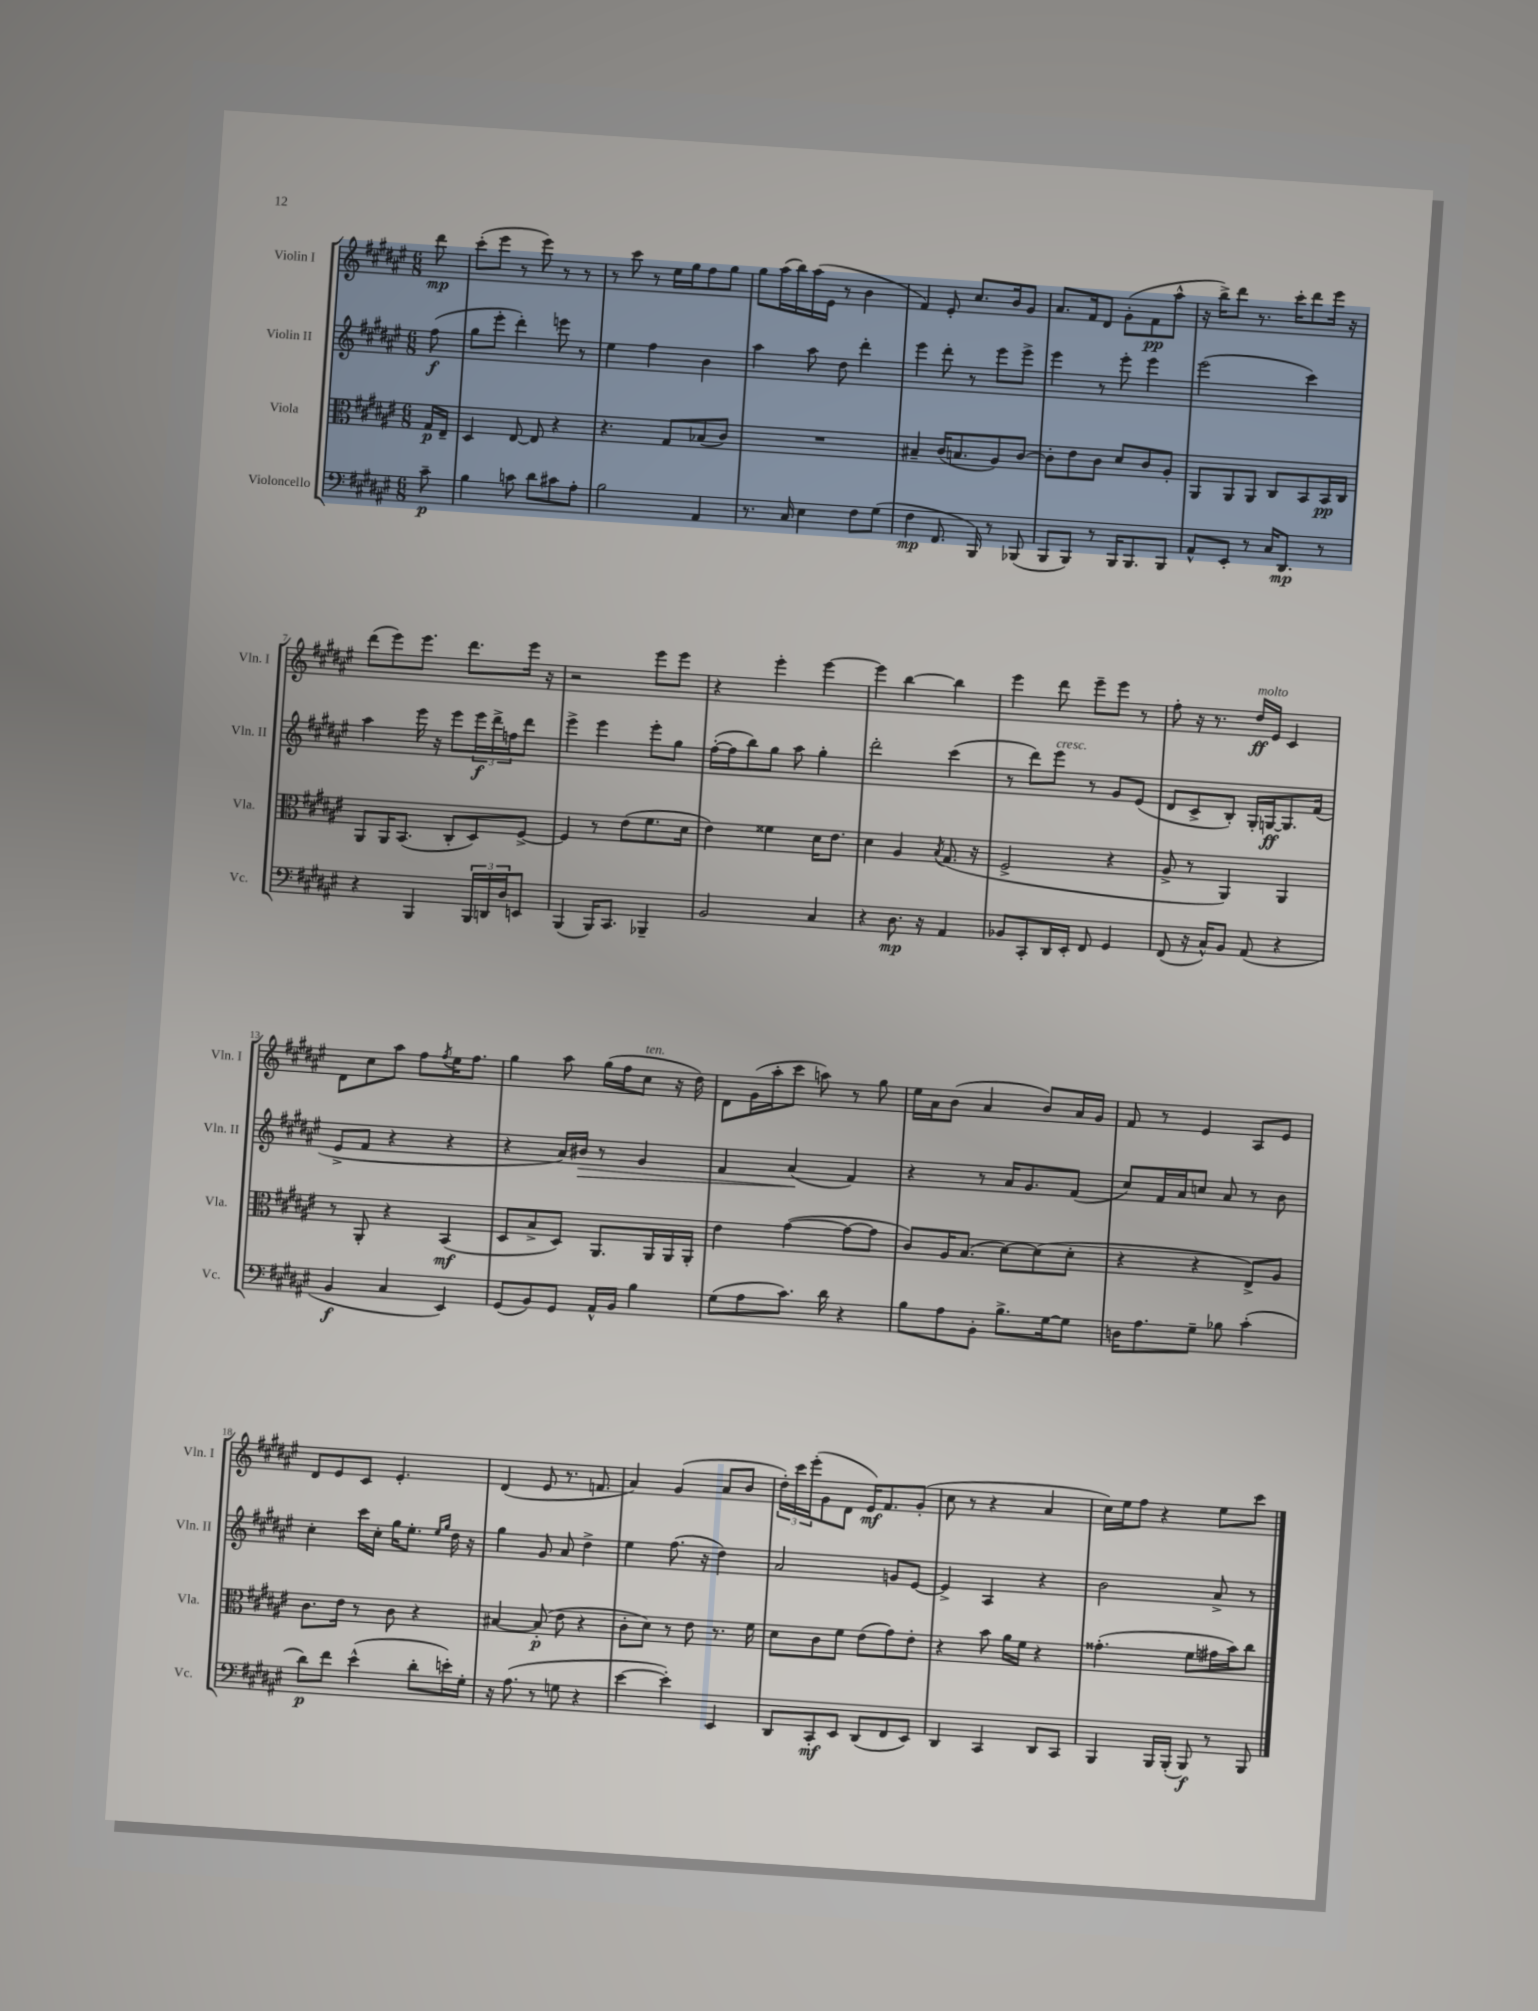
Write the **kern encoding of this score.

**kern	**kern	**kern	**kern
*staff4	*staff3	*staff2	*staff1
*clefF4	*clefC3	*clefG2	*clefG2
*k[f#c#g#d#a#e#]	*k[f#c#g#d#a#e#]	*k[f#c#g#d#a#e#]	*k[f#c#g#d#a#e#]
*M6/8	*M6/8	*M6/8	*M6/8
8c#~	16G#	(8ff#	8ddd#
.	16E#~	.	.
=	=	=	=
4B	4D#	8gg#	(8ccc#'
.	.	8eee#'	8eee#
8c	[8E#	4ddd#')	8r
8d#	8E#]	.	8eee#)
8c#	4r	8eee	8r
8A#'	.	8r	8r
=	=	=	=
2B	4.r	4ee#	8r
.	.	.	8ccc#
.	.	4ff#	8r
.	8G#	.	16ee#
.	.	.	16gg#
4AA#	(8B-	4b	8ff#
.	8c#)	.	8gg#
=	=	=	=
8.r	2.r	4aa#	8gg#
.	.	.	(16aa#
16C#	.	.	16bb)
4E#	.	8aa#	(16aa#
.	.	.	16e#
.	.	8dd#	8r
8F#	.	4ddd#'	4b
(8G#	.	.	.
=	=	=	=
4F#	4B#~	4eee#	4f#)
8.FF#	(16c#	8ddd#'	8e#'
.	8.B	.	.
.	.	8r	8.cc#
16BBB)	.	.	.
8r	8A#)	8eee#	.
.	.	.	16b
(8BBB-	[8c#	8eee#^	8g#
=	=	=	=
8BBB	8c#']	4eee#	8.a#
8BBB)	8e#	.	.
.	.	.	16f#
8r	8c#	8r	8d#
16BBB	8d#	8eee#'	(8g#'
8.BBB	.	.	.
.	8c#	4eee#	8f#
8BBB	8A#'	.	8aa#^^
=	=	=	=
8AA#^^	8AA#	(2eee#	16r
.	.	.	16bb^)
8EE#'	8AA#	.	8ddd#
8r	8AA#	.	8.r
16C#	8C#	.	.
8.DD#	.	.	16ccc#'
.	8BB	4ccc#)	8ddd#
8r	16BB	.	16eee#
.	16C#	.	16r
=	=	=	=
4r	8AA#	4aa#	(8ddd#
.	16AA#	.	8eee#)
.	(8.BB	.	.
4BBB	.	16eee#	8.eee#
.	.	16r	.
.	8C#'	8eee#	.
.	.	.	8.ddd#
24BBB	8D#)	24eee#	.
24DD	.	24ddd#^	.
24D#	.	24ff	.
8EE	[8F#^	8ddd#	16eee#
.	.	.	16r
=	=	=	=
(4BBB	4F#]	4eee#^	2r
16BBB)	8r	4eee#	.
8.CC#	.	.	.
.	(8e#	.	.
4BBB-~	8.f#	8eee#'	8eee#
.	.	8gg#	8eee#
.	16d#	.	.
=	=	=	=
2BB	4e#)	([16ff#'	4r
.	.	16ff#]	.
.	.	8bb)	.
.	4f##	8gg#	4eee#'
.	.	8aa#	.
4C#	16d#	4gg#'	[4eee#
.	8.e#	.	.
=	=	=	=
4r	4d#	2ddd#'	4eee#]
8.D#	4A#	.	[4bb
16r	.	.	.
.	8qB	.	.
4AA#	(8.G#	(4ccc#	4bb]
.	16r	.	.
=	=	=	=
8BB-	2F#^	8r	4eee#
8CC#'	.	8ddd#)	.
16DD#	.	8eee#	8ddd#
16EE#'	.	.	.
8FF#	.	8r	8eee#~
4GG#	4r	8g#	8eee#
.	.	(8e#	8r
=	=	=	=
(8FF#	8A#^	8d#	8ff#'
16r	8r	8c#^	16r
16C#^^)	.	.	8.r
8BB	4AA#)	8B')	.
(8AA#	.	16G#'	16dd#
.	.	[16G	16e#
4r	4AA#	8.G]	4c#
.	.	(16f#	.
=	=	=	=
4BB	8r	8e#^	8d#
.	8AA#'	8f#	8cc#
4C#	4r	4r	8aa#
.	.	.	8ff#
.	.	.	8qff#
4EE#)	(4BB	4r	16ee#
.	.	.	8.ff#
=	=	=	=
(8GG#	8D#	4r	4gg#
8BB)	8B^	.	.
8GG#	8D#)	16a#)	8aa#
.	.	16b#	.
16AA#^^	8.AA#	8r	(16gg#
16BB	.	.	16ff#
4B	.	4g#	8cc#
.	16AA#	.	.
.	16AA#	.	16r
.	16AA#'	.	16dd#)
=	=	=	=
(8G#	4e#	4f#	8d#
8A#	.	.	(16g#
.	.	.	16aa#'
8.c#)	([4g#	(4a#	8ccc#
.	.	.	8aa)
16d#	.	.	.
4r	8g#_	4f#)	8r
.	8g#]	.	8gg#
=	=	=	=
8B	8c#)	4r	16ee#
.	.	.	16a#
8A#	16A#	.	(8b
.	(8.B	.	.
8BB'	.	8r	4a#
8.B^	[8d#)	16a#	.
.	.	8.g#	.
.	(8d#]	.	8b)
[16G#	.	.	.
8G#]	8d#'	(8f#	16a#
.	.	.	16g#
=	=	=	=
16D	4r	8cc#)	8f#
8.A#	.	.	.
.	.	16f#	8r
.	.	16a#	.
8G#~	4r	8cc	4e#
8B-	.	8a#	.
(4c#'	8E#^)	8r	8A#
.	8A#	8b	8e#
=	=	=	=
8d#)	8.c#	4cc#'	8d#
8f#	.	.	8e#
.	16e#	.	.
(4e#^^	8r	16ccc#	8c#
.	.	16cc#'	.
.	8c#	16gg#	4.e#'
.	.	8.ee#'	.
8d#'	4r	.	.
.	.	16qqee#	.
.	.	16qqgg#	.
16e')	.	16dd#	.
16G#'	.	16r	.
=	=	=	=
16r	[4B#	4gg#	(4d#
(8.A#	.	.	.
8r	(8B#']	8g#	8e#
8G	8e#	8a#	8.r
4r	4r	4dd#^	.
.	.	.	8.f
=	=	=	=
[4e#	8c#'	4ee#	4a#)
.	8d#)	.	.
4e#'])	8r	(8.ff#	(4g#
.	8e#	.	.
.	.	16r	.
4EE#	8.r	4dd#)	8a#
.	.	.	8b
.	16f#	.	.
=	=	=	=
8DD#	8d#	2a#	24dd#')
.	.	.	24ccc#
.	.	.	(24eee#'
8CC#'	8c#	.	8g#
8EE#	8f#	.	8d#
(8DD#	(8e#	.	16e#)
.	.	.	8.f#
8FF#	8g#)	8g	.
8EE#)	8e#'	[8e#	(8g#'
=	=	=	=
4DD#	4r	4e#^]	8cc#
.	.	.	8r
4CC#	8b	4A#	4r
.	16a#	.	.
.	16f#	.	.
8DD#	4r	4r	4a#
8CC#	.	.	.
=	=	=	=
4BBB	(4.g##'	2b	16cc#)
.	.	.	16ee#
.	.	.	8ff#
16BBB	.	.	4r
(16BBB'	.	.	.
8BBB)	8f#	.	.
8r	16g#	8a#^	8ee#
.	16b)	.	.
8BBB	8cc#	8r	8ccc#
==	==	==	==
*-	*-	*-	*-
